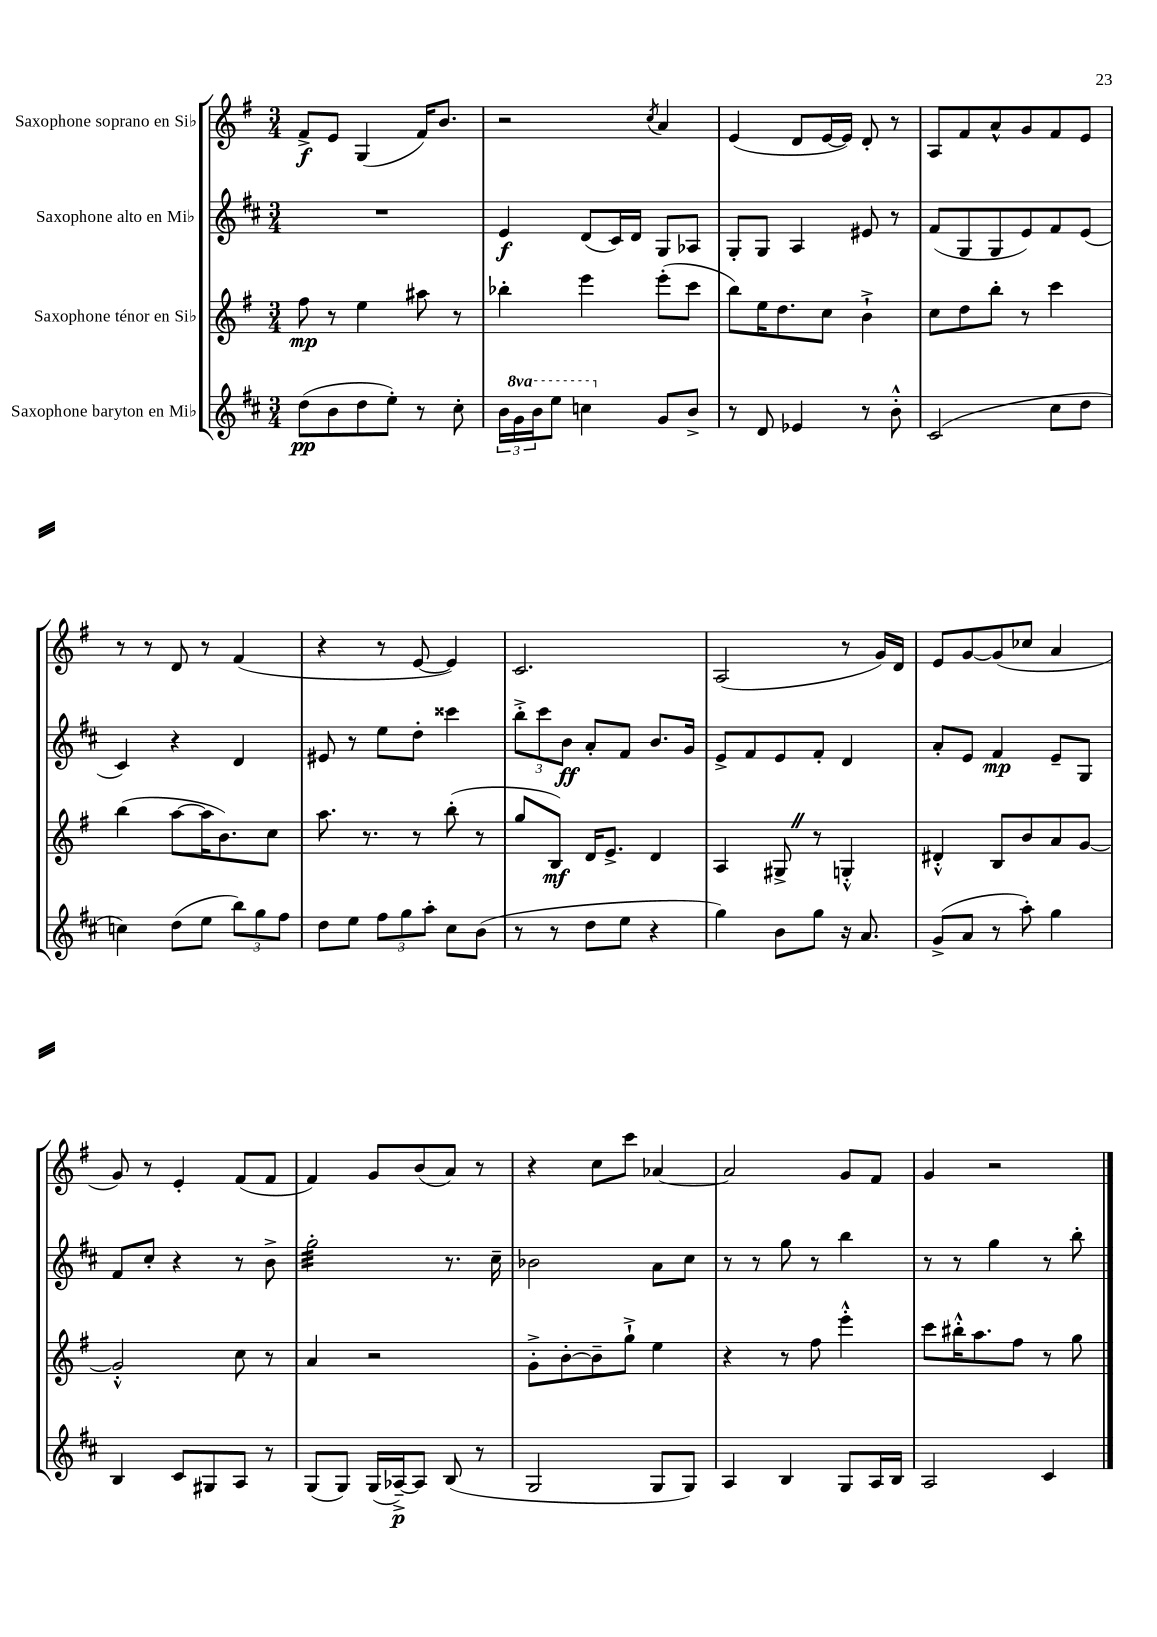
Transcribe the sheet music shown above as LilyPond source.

<<
\new StaffGroup <<
\new Staff = "s0" \with { instrumentName = "Saxophone soprano en Sib" } {
    \clef treble \key g \major \numericTimeSignature \time 3/4
    fis'8->\f e'8 g4( fis'16) b'8. |
    r2 \acciaccatura { c''8 } a'4 |
    e'4( d'8 e'16~ e'16) d'8-. r8 |
    a8 fis'8 a'8-^ g'8 fis'8 e'8 |
    r8 r8 d'8 r8 fis'4( |
    r4 r8 e'8~ e'4) |
    c'2. |
    a2( r8 g'16) d'16 |
    e'8 g'8~ g'8( ces''8 a'4 |
    g'8) r8 e'4-. fis'8( fis'8 |
    fis'4) g'8 b'8( a'8) r8 |
    r4 c''8 c'''8 aes'4~ |
    aes'2 g'8 fis'8 |
    g'4 r2 \bar "|." |
}
\new Staff = "s1" \with { instrumentName = "Saxophone alto en Mib" } {
    \clef treble \key d \major \numericTimeSignature \time 3/4
    R2. |
    e'4\f d'8( cis'16) d'16 g8 aes8 |
    g8-. g8 a4 eis'8 r8 |
    fis'8( g8 g8 e'8) fis'8 e'8( |
    cis'4) r4 d'4 |
    eis'8 r8 e''8 d''8-. cisis'''4 |
    \tuplet 3/2 { b''8-.-> cis'''8 b'8\ff } a'8-. fis'8 b'8. g'16 |
    e'8-> fis'8 e'8 fis'8-. d'4 |
    a'8-. e'8 fis'4\mp e'8-- g8 |
    fis'8 cis''8-. r4 r8 b'8-> |
    g''2:32-. r8. cis''16-- |
    bes'2 a'8 cis''8 |
    r8 r8 g''8 r8 b''4 |
    r8 r8 g''4 r8 b''8-. \bar "|." |
}
\new Staff = "s2" \with { instrumentName = "Saxophone ténor en Sib" } {
    \clef treble \key g \major \numericTimeSignature \time 3/4
    fis''8\mp r8 e''4 ais''8 r8 |
    bes''4-. e'''4 e'''8-.( c'''8 |
    b''8) e''16 d''8. c''8 b'4-!-> |
    c''8 d''8 b''8-. r8 c'''4 |
    b''4( a''8~ a''16 b'8.) c''8 |
    a''8. r8. r8 b''8-.( r8 |
    g''8 b8\mf) d'16 e'8.-> d'4 |
    a4 gis8-> \once \override BreathingSign.text = \markup { \musicglyph "scripts.caesura.straight" } \breathe r8 g4-.-^ |
    dis'4-.-^ b8 b'8 a'8 g'8~ |
    g'2-.-^ c''8 r8 |
    a'4 r2 |
    g'8-.-> b'8~-. b'8-- g''8-!-> e''4 |
    r4 r8 fis''8 e'''4-.-^ |
    c'''8 bis''16-.-^ a''8. fis''8 r8 g''8 \bar "|." |
}
\new Staff = "s3" \with { instrumentName = "Saxophone baryton en Mib" } {
    \clef treble \key d \major \numericTimeSignature \time 3/4 \set Staff.ottavationMarkups = #ottavation-simple-ordinals
    d''8\pp( b'8 d''8 e''8-.) r8 cis''8-. |
    \tuplet 3/2 { b'16 \ottava #1 g''16 b''16 } e'''8 c'''4 \ottava #0 g'8 b'8-> |
    r8 d'8 ees'4 r8 b'8-.-^ |
    cis'2( cis''8 d''8 |
    c''4) d''8( e''8 \tuplet 3/2 { b''8) g''8 fis''8 } |
    d''8 e''8 \tuplet 3/2 { fis''8 g''8 a''8-. } cis''8 b'8( |
    r8 r8 d''8 e''8 r4 |
    g''4) b'8 g''8 r16 a'8. |
    g'8->( a'8 r8 a''8-.) g''4 |
    b4 cis'8 gis8 a8 r8 |
    g8( g8) g16( aes16~--->\p) aes8 b8( r8 |
    g2 g8 g8) |
    a4 b4 g8 a16 b16 |
    a2 cis'4 \bar "|." |
}
>>
>>
\layout { \context { \Score \remove "Bar_number_engraver" } }
